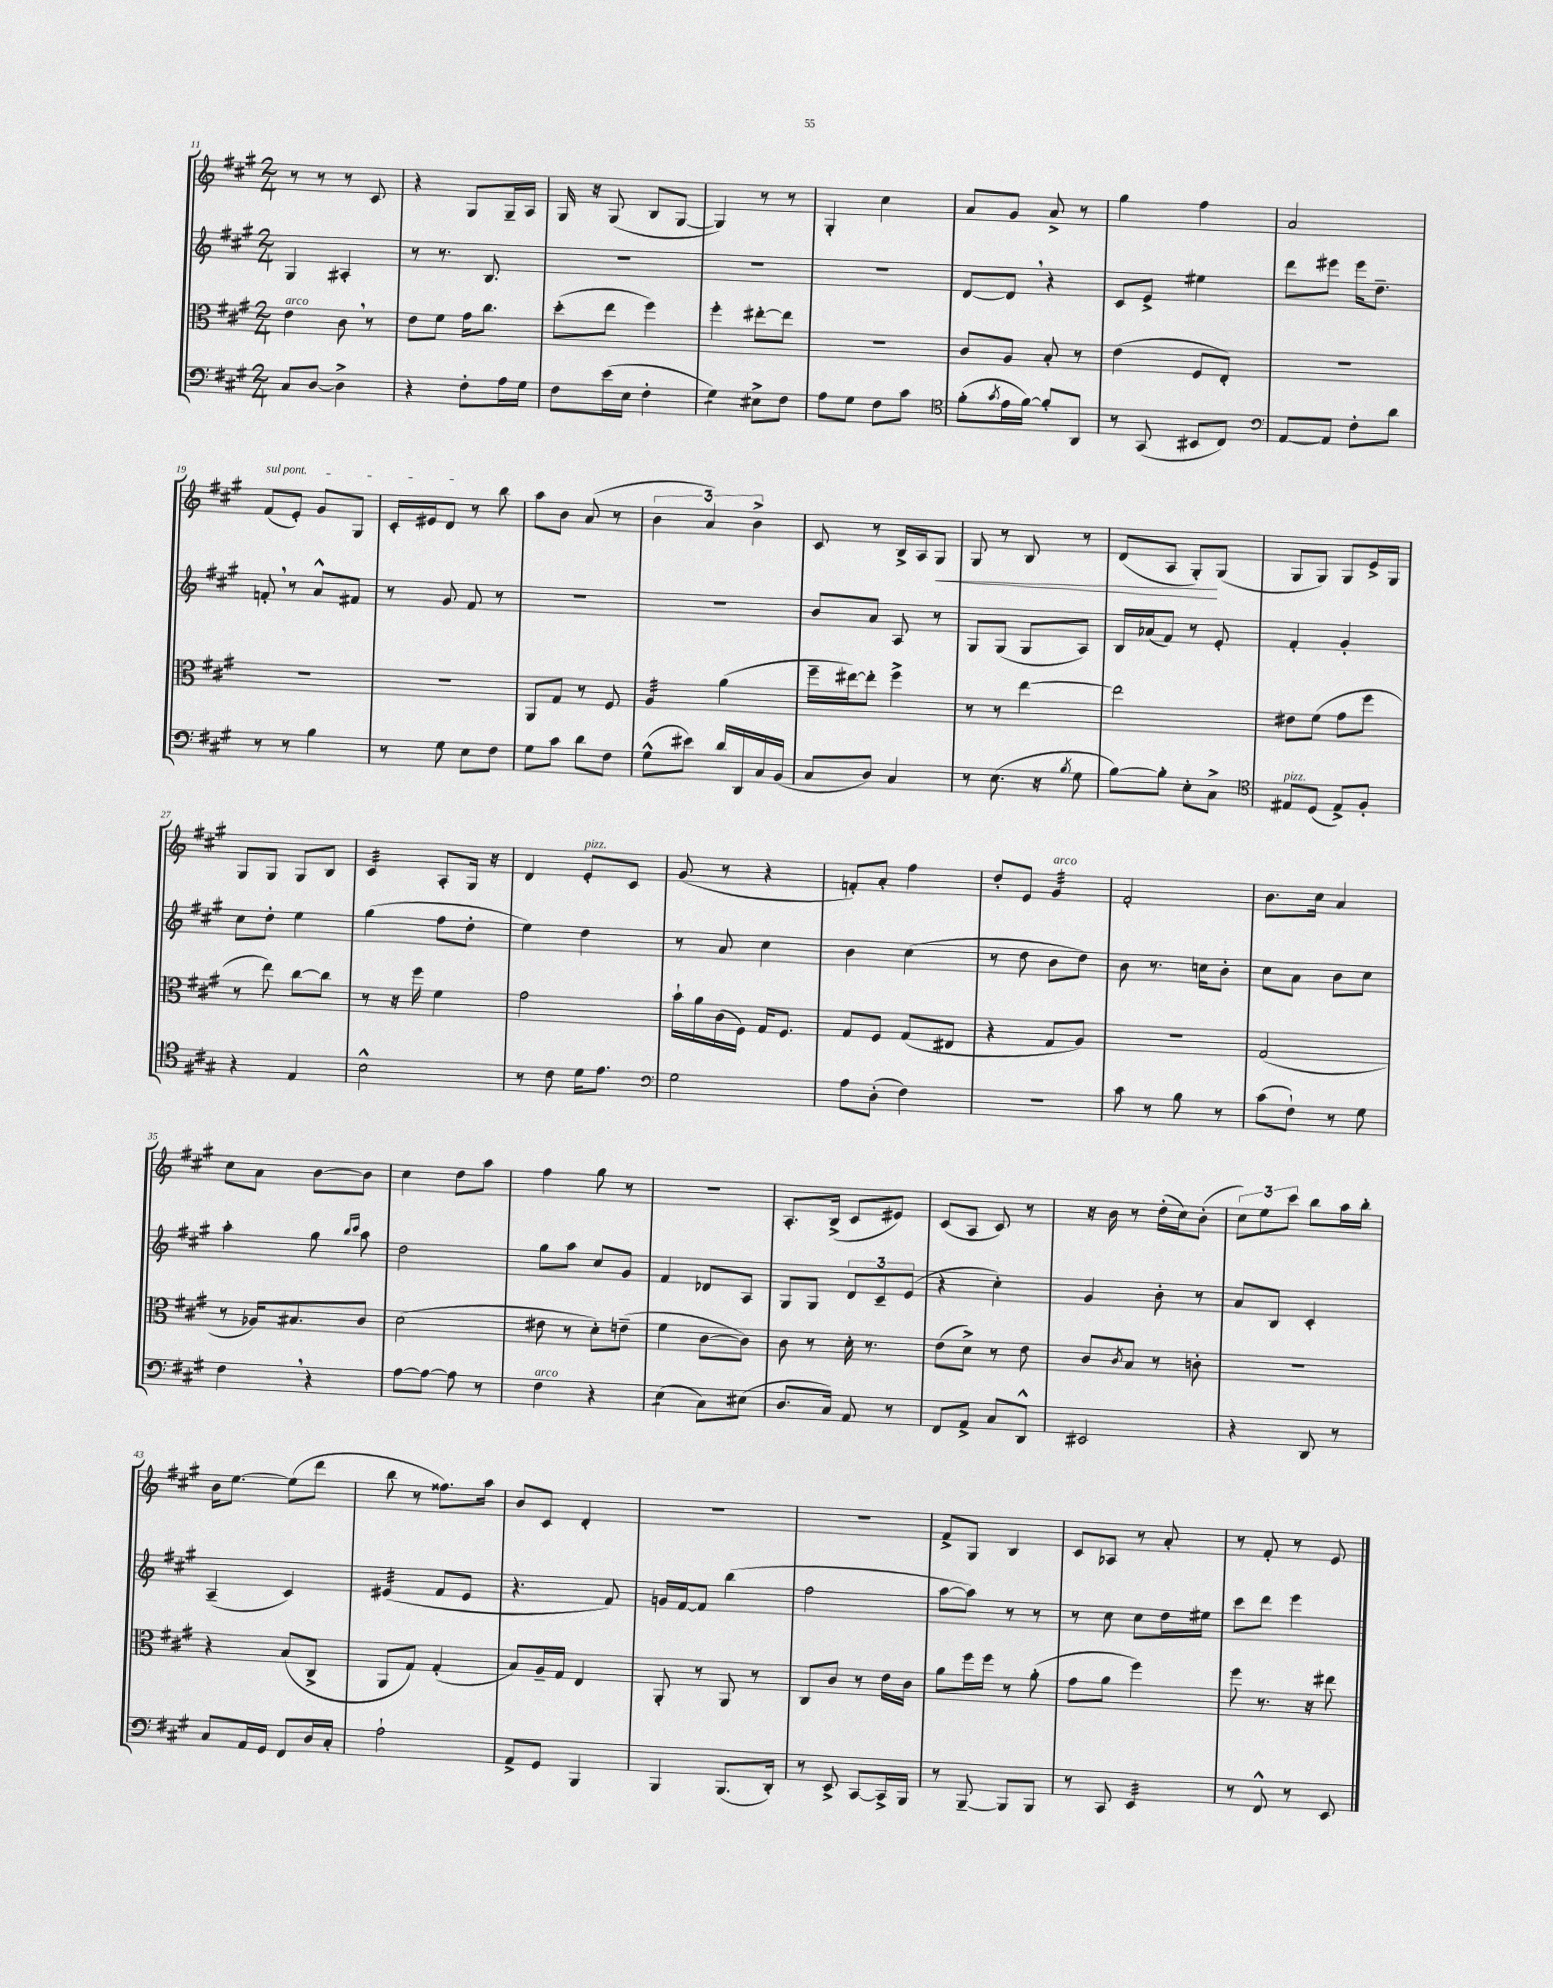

**kern	**kern	**kern	**kern
*staff4	*staff3	*staff2	*staff1
*clefF4	*clefC3	*clefG2	*clefG2
*k[f#c#g#]	*k[f#c#g#]	*k[f#c#g#]	*k[f#c#g#]
*M2/4	*M2/4	*M2/4	*M2/4
8C#	4e	4G#	8r
[8D	.	.	8r
4D^]	8c#	4A#'	8r
.	8r	.	8c#
=	=	=	=
4r	8e	8r	4r
.	8f#	8.r	.
8F#'	16g#	.	8G#
.	8.cc#	8.B	.
16A	.	.	16G#~
16G#	.	.	16A
=	=	=	=
8F#	(8dd'	2r	16G#
.	.	.	16r
(16e	8ee	.	(8G#
16E	.	.	.
4F#'	4ff#)	.	8B
.	.	.	[8G#
=	=	=	=
4G#)	4ff#'	2r	4G#])
8E#^	[8ee#'	.	8r
8F#	8ee#]	.	8r
=	=	=	=
8A	2r	2r	4G#'
8G#	.	.	.
8F#	.	.	4cc#
8c#	.	.	.
=	=	=	=
*clefC4	*	*	*
(8f#'	8c#	[8d	8a
8qg#	.	.	.
16e	8A	8d]	8g#
[16f#)	.	.	.
8f#']	8B'	4r	8a^
8AA	8r	.	8r
=	=	=	=
8r	(4e	8c#	4gg#
(8GG#	.	8e^	.
8BB#	8F#	4ee#	4ff#
8C#)	8E')	.	.
=	=	=	=
*clefF4	*	*	*
[8AA	2r	8ddd	2a
8AA]	.	8eee#	.
8F#'	.	16eee#	.
.	.	8.dd~	.
8d	.	.	.
=	=	=	=
8r	2r	8f'	(8f#
8r	.	8r	8e')
4B	.	8a^^	8g#
.	.	8f#	8G#
=	=	=	=
8r	2r	8r	16c#'
.	.	.	16e#
8G#	.	8g#	8d
8E	.	8f#	8r
8F#	.	8r	8bb
=	=	=	=
8G#	8AA	2r	8aa
8c#	8G#	.	8b
8d	8r	.	(8a
8F#	8F#	.	8r
=	=	=	=
(8G#^^	4A	2r	6b
8e#)	.	.	.
.	.	.	6a)
16d	(4a	.	.
16DD	.	.	.
.	.	.	6b^
16C#	.	.	.
(16BB	.	.	.
=	=	=	=
8C#	16ff#~	8b	8c#
.	[16ee#)	.	.
8D)	8ee#']	8a	8r
4C#	4ff#^	8A	16B^
.	.	.	16A
.	.	8r	8G#
=	=	=	=
8r	8r	8G#	8G#
(8.E	8r	(8G#	8r
.	[4ee	8G#	8B
16r	.	.	.
8qB	.	.	.
8G#	.	8A)	8r
=	=	=	=
[8B)	2ee]	16B	(8d
.	.	(16a-	.
8B']	.	8f#)	8A
8E'	.	8r	8G#')
8C#^	.	8e'	(8G#
=	=	=	=
*clefC4	*	*	*
8E#	8e#	4f#'	8G#
(8D	(8f#	.	8G#)
8E#^)	8g#	4g#'	8G#
8F#'	8ff#	.	16e^
.	.	.	16G#
=	=	=	=
4r	8r	8cc#	8G#
.	8ee)	8dd'	8G#
4E	[8cc#	4ee	8G#
.	8cc#]	.	8B
=	=	=	=
2B^^	8r	(4gg#	4c#
.	16r	.	.
.	16ff#	.	.
.	4f#	8ff#	8A'
.	.	8dd'	16G#
.	.	.	16r
=	=	=	=
8r	2g#	4ee)	4d
8c#	.	.	.
16d	.	4dd	8e'
8.e	.	.	.
.	.	.	8c#
=	=	=	=
*clefF4	*	*	*
2G#	16b`	8r	(8g#
.	16a	.	.
.	(16c#	8a	8r
.	16F#)	.	.
.	16G#	4cc#	4r
.	8.F#	.	.
=	=	=	=
8A	8G#	4b	8f')
(8D'	8F#	.	8a'
4F#)	(8G#	(4cc#	4ff#
.	8E#	.	.
=	=	=	=
2r	4r	8r	8dd'
.	.	8dd	8e
.	8G#	8b	4g#
.	8A)	8dd)	.
=	=	=	=
8c#	2r	8b	2f#'
8r	.	8.r	.
8B	.	.	.
.	.	16cc	.
8r	.	8b'	.
=	=	=	=
(8c#	(2G#	8cc#	8.b
8F#`)	.	8a	.
.	.	.	16cc#
8r	.	8b	4a
8G#	.	8cc#	.
=	=	=	=
4F#	8r	4aa'	8cc#
.	16A-)	.	8a
.	8.B#	.	.
4r	.	8gg#	[8b
.	.	16qqbb	.
.	.	16qqccc#	.
.	8c#	8aa	8b]
=	=	=	=
[8A	(2d	2dd	4cc#
8A_	.	.	.
8A]	.	.	8dd
8r	.	.	8aa
=	=	=	=
4F#	8e#	8gg#	4ff#
.	8r	8aa	.
4r	8d')	8cc#	8gg#
.	(8e~	8g#	8r
=	=	=	=
(4E	4f#	4f#	2r
8C#)	[8c#	8d-	.
(8E#	8c#])	8A	.
=	=	=	=
8.D	8c#	8G#	8.A'
.	8r	8G#	.
16C#)	.	.	(16B^
8AA	16d'	12d	8c#
.	8.r	.	.
.	.	12c#~	.
8r	.	.	8e#)
.	.	(12e	.
=	=	=	=
8FF#	(8e	4r	(8c#
8AA^	8d^)	.	8A
8C#	8r	4cc#')	8c#)
8DD^^	8e	.	8r
=	=	=	=
2EE#	8c#	4g#	16r
.	.	.	16b
.	8qc#	.	.
.	8B	.	8r
.	8r	8b'	(16dd'
.	.	.	16cc#)
.	8c'	8r	(8b'
=	=	=	=
4r	2r	8a	12cc#)
.	.	.	12ee
.	.	8B	.
.	.	.	12ccc#
8DD	.	4c#'	8bb
8r	.	.	16aa
.	.	.	16bb'
=	=	=	=
8C#	4r	(4A~	16b
.	.	.	[8.ee
16AA	.	.	.
16GG#	.	.	.
8FF#	(8B	4c#)	(8ee]
16D	8C#^	.	8ddd
16C#'	.	.	.
=	=	=	=
2A`	8AA	(4e#	8bb
.	8G#)	.	8r
.	(4G#'	8f#	8.ff##)
.	.	8e#	.
.	.	.	16aa
=	=	=	=
8AA^	8B)	4.r	8b
8GG#	16A~	.	8c#
.	16G#	.	.
4BBB	4E	.	4d'
.	.	8f#)	.
=	=	=	=
4BBB	8AA'	16g	2r
.	.	[16f#	.
.	8r	8f#]	.
(8.BBB	8AA	(4bb	.
.	8r	.	.
16DD')	.	.	.
=	=	=	=
8r	8C#	2ff#	2r
8EE^	8c#	.	.
[8CC#	8r	.	.
16CC#^]	16e	.	.
16BBB	16c#	.	.
=	=	=	=
8r	8a	[8aa	8f#^
[8BBB~	16ff#	8aa])	8G#
.	16ff#	.	.
8BBB]	8r	8r	4B
8BBB	(8a'	8r	.
=	=	=	=
8r	8g#	8r	8c#
8CC#	8a	8cc#	8A-
4EE	4ff#)	8cc#	8r
.	.	16dd	8a'
.	.	16ee#	.
=	=	=	=
8r	8ff#	8ccc#	8r
8FF#^^	8.r	8ddd	8f#'
8r	.	4eee	8r
.	16r	.	.
8EE	8ee#	.	8e
==	==	==	==
*-	*-	*-	*-
